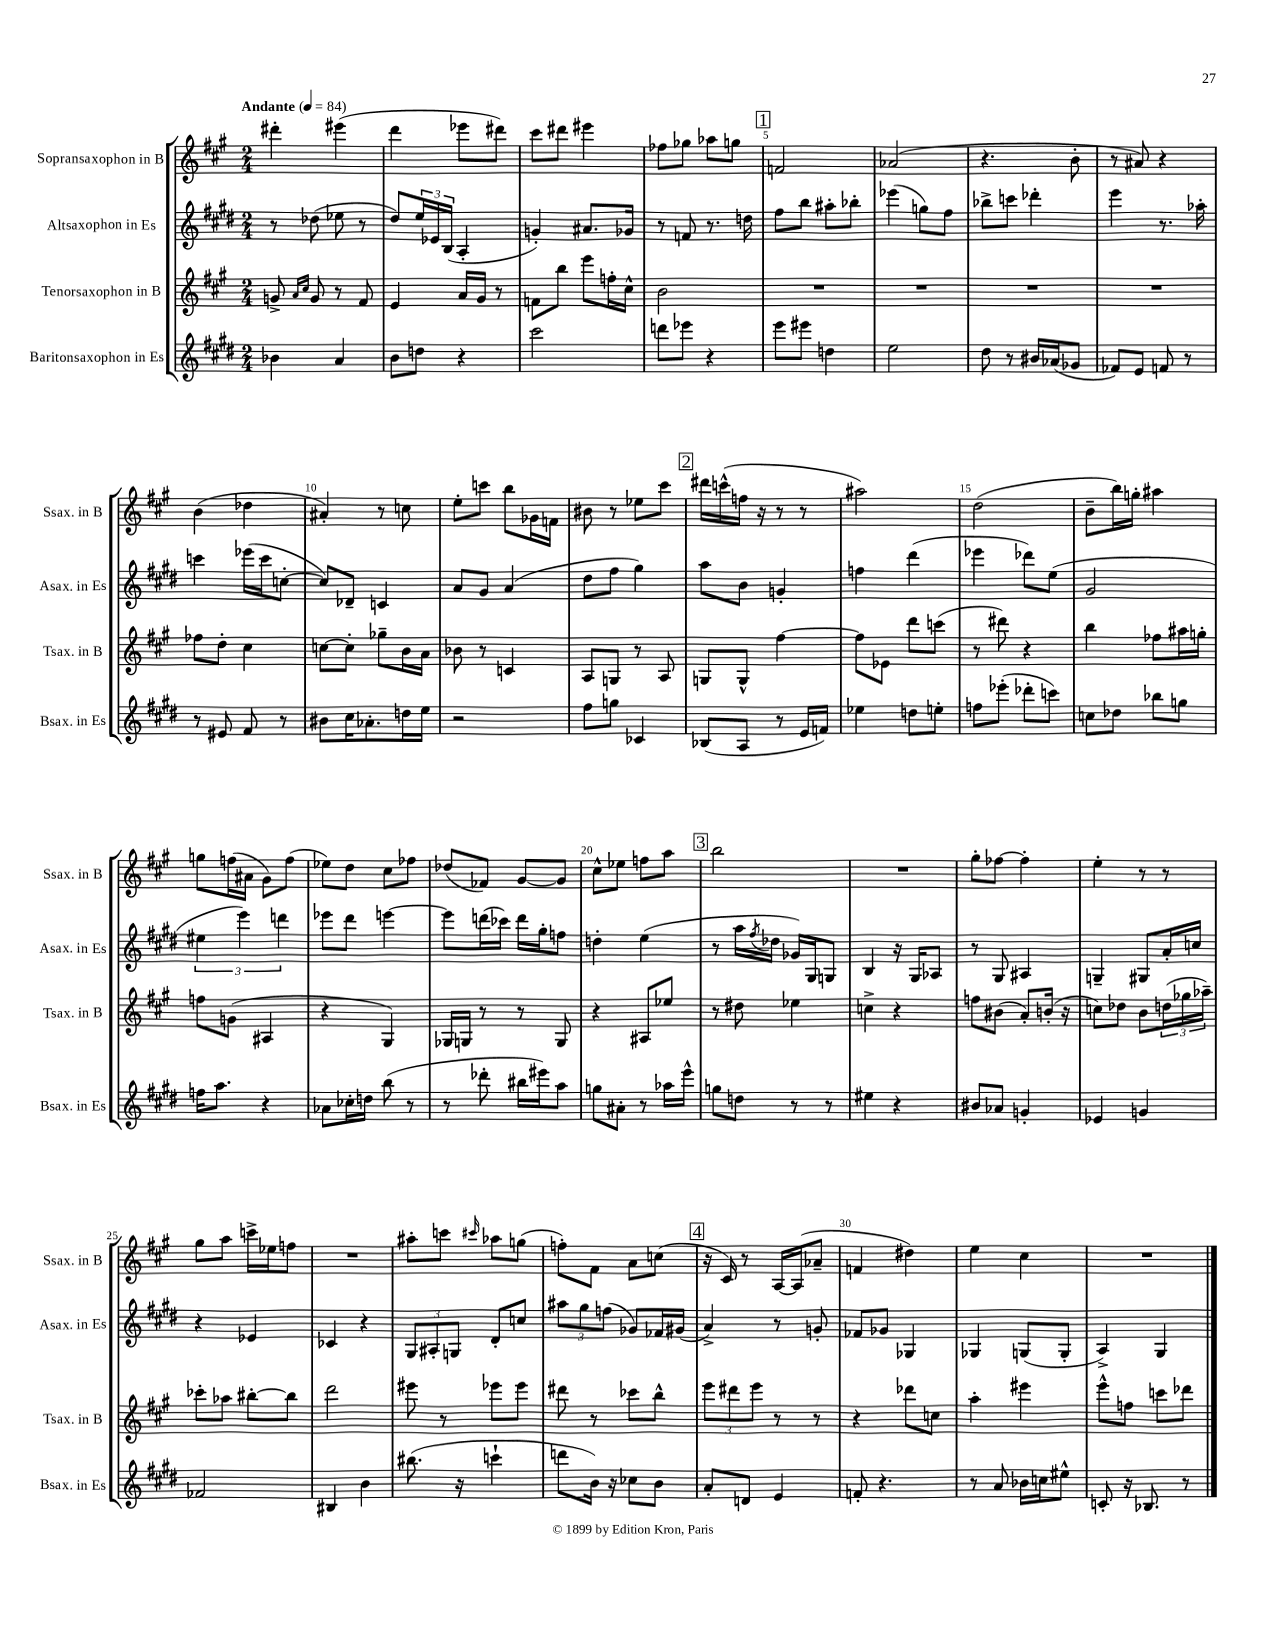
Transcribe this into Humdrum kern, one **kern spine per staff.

**kern	**kern	**kern	**kern
*staff4	*staff3	*staff2	*staff1
*clefG2	*clefG2	*clefG2	*clefG2
*k[f#c#g#d#]	*k[f#c#g#]	*k[f#c#g#d#]	*k[f#c#g#]
*M2/4	*M2/4	*M2/4	*M2/4
*MM84	*MM84	*MM84	*MM84
4b-	8g^	8r	4ddd#'
.	16qqa	.	.
.	16qqcc#	.	.
.	8g	(8dd-	.
4a	8r	8ee-	(4eee#
.	8f#	8r	.
=	=	=	=
8b	4e	8dd#)	4ddd
8dd	.	24ee	.
.	.	24e-	.
.	.	(24B	.
4r	16a	4A'	8eee-
.	16g#	.	.
.	8r	.	8ddd#)
=	=	=	=
2ccc#	8f	4g')	8ccc#
.	8bb	.	8ddd#
.	8eee	8.a#	4eee#
.	16ff'	.	.
.	16cc#^^	16g-	.
=	=	=	=
8ddd	2b	8r	8ff-
8eee-	.	8f	8gg-
4r	.	8.r	8aa-
.	.	.	8gg
.	.	16dd	.
=	=	=	=
8eee	2r	8ff#	2f
8eee#	.	8bb	.
4dd	.	8aa#'	.
.	.	8bb-'	.
=	=	=	=
2ee	2r	(4eee-	(2a-
.	.	8gg)	.
.	.	8ff#	.
=	=	=	=
8dd#	2r	8bb-^	4.r
8r	.	8ccc	.
16b#	.	4ddd-'	.
(16a-	.	.	.
8g-	.	.	8b'
=	=	=	=
8f-)	2r	4eee	8r
8e	.	.	8a#)
8f	.	8.r	4r
8r	.	.	.
.	.	16aa-'	.
=	=	=	=
8r	8ff-	4ccc	(4b
8e#	8dd'	.	.
8f#	4cc#	(16eee-	4dd-
.	.	16ccc	.
8r	.	[8cc'	.
=	=	=	=
8b#	[8cc	8cc])	4a#')
16cc#	8cc']	8d-~	.
8.a-'	.	.	.
.	8gg-~	4c	8r
16dd	16b	.	8cc
16ee	16a	.	.
=	=	=	=
2r	8b-	8a	8ee'
.	8r	8g#	8ccc
.	4c	(4a	8bb
.	.	.	16g-
.	.	.	16f
=	=	=	=
8ff#	8A	8dd#	8b#
8gg	8G	8ff#	8r
4c-	8r	4gg#)	8ee-
.	8A	.	8ccc#
=	=	=	=
(8B-	8G	8aa	16ddd#
.	.	.	(16ccc^^
8A	8G^^	8b	16ff
.	.	.	16r
8r	[4ff#	4g'	8r
16e	.	.	8r
16f)	.	.	.
=	=	=	=
4ee-	8ff#]	4ff	2aa#)
.	8e-	.	.
8dd	8ddd	(4ddd#	.
8ee'	(8ccc	.	.
=	=	=	=
8ff	8r	4eee-	(2dd
(8eee-'	8ddd#)	.	.
8ddd-'	4r	8ddd-)	.
8ccc)	.	(8ee	.
=	=	=	=
8cc	4bb	2g#	8b~
8dd-	.	.	16bb)
.	.	.	16gg'
8bb-	8ff-	.	4aa#
8gg	16aa#	.	.
.	16gg'	.	.
=	=	=	=
16ff	8ff	6ee#	8gg
8.aa	.	.	.
.	(8g	.	(16ff
.	.	6eee)	.
.	.	.	16a#
4r	4A#	.	8g#)
.	.	6ddd	.
.	.	.	(8ff
=	=	=	=
8a-	4r	8eee-	8ee-)
16cc-'	.	8ddd#	8dd
16dd	.	.	.
(8bb	4G#)	[4eee	8cc#
8r	.	.	8ff-
=	=	=	=
8r	16G-	8eee]	(8dd-
.	16G	.	.
8ddd-'	8r	(16ddd	8f-)
.	.	16ccc-)	.
16bb#	8r	16ddd	[8g#
16eee#)	.	16gg#'	.
8aa	8G	8ff	8g#]
=	=	=	=
8gg	4r	4dd'	8cc#^^
8a#'	.	.	8ee-
8r	8A#	(4ee	8ff
16aa-	8ee-	.	8aa
16eee^^	.	.	.
=	=	=	=
8gg	8r	8r	2bb
8dd	8dd#	16aa	.
.	.	8qff#	.
.	.	16dd-	.
8r	4ee-	16g-)	.
.	.	16G#	.
8r	.	8G	.
=	=	=	=
4ee#	4cc^	4B	2r
4r	4r	16r	.
.	.	16G#	.
.	.	8A-	.
=	=	=	=
8b#	8ff	8r	8gg#'
8a-	(8b#	8G#	[8ff-
4g'	8a')	4A#	4ff-']
.	(16b'	.	.
.	16r	.	.
=	=	=	=
4e-	8cc)	4G~	4ee'
.	8dd-	.	.
4g	8b	8G#	8r
.	(24dd	16a'	8r
.	24gg-	.	.
.	.	16cc	.
.	24aa-~)	.	.
=	=	=	=
2f-	8ccc-'	4r	8gg#
.	8aa-	.	8aa
.	[8bb#'	4e-	16ccc^
.	.	.	16ee-
.	8bb#]	.	8ff
=	=	=	=
4B#	2ddd	4c-	2r
4b	.	4r	.
=	=	=	=
(8.bb#	8eee#	12G#	8aa#'
.	.	12A#'	.
.	8r	.	8ccc
.	.	12G	.
16r	.	.	.
.	.	.	16qqccc#
4ccc`	8eee-	8d#'	8aa-
.	8eee-	8cc	(8gg
=	=	=	=
8ddd	8ddd#	12aa#	8ff')
.	.	12gg#	.
16b)	8r	.	8f#
.	.	(12ff	.
16r	.	.	.
8cc-	8ccc-	8g-)	8a
8b	8bb^^	16f-	(8cc
.	.	(16g#	.
=	=	=	=
8a'	12eee	4a^)	16r
.	.	.	16c#)
.	12ddd#	.	.
8d	.	.	8r
.	12eee	.	.
4e	8r	8r	[16A
.	.	.	(16A]
.	8r	8g'	8a-~
=	=	=	=
8f'	4r	8f-	4f
4.r	.	8g-	.
.	8ddd-	4G-	4dd#)
.	8cc	.	.
=	=	=	=
8r	4aa'	4G-	4ee
8a	.	.	.
16b-	4eee#	(8G	4cc#
16cc	.	.	.
8ee#^^	.	8G'	.
=	=	=	=
8c'	8eee^^	4A^)	2r
16r	8ff	.	.
8.B-	.	.	.
.	8ccc	4G#	.
8r	8ddd-	.	.
==	==	==	==
*-	*-	*-	*-
